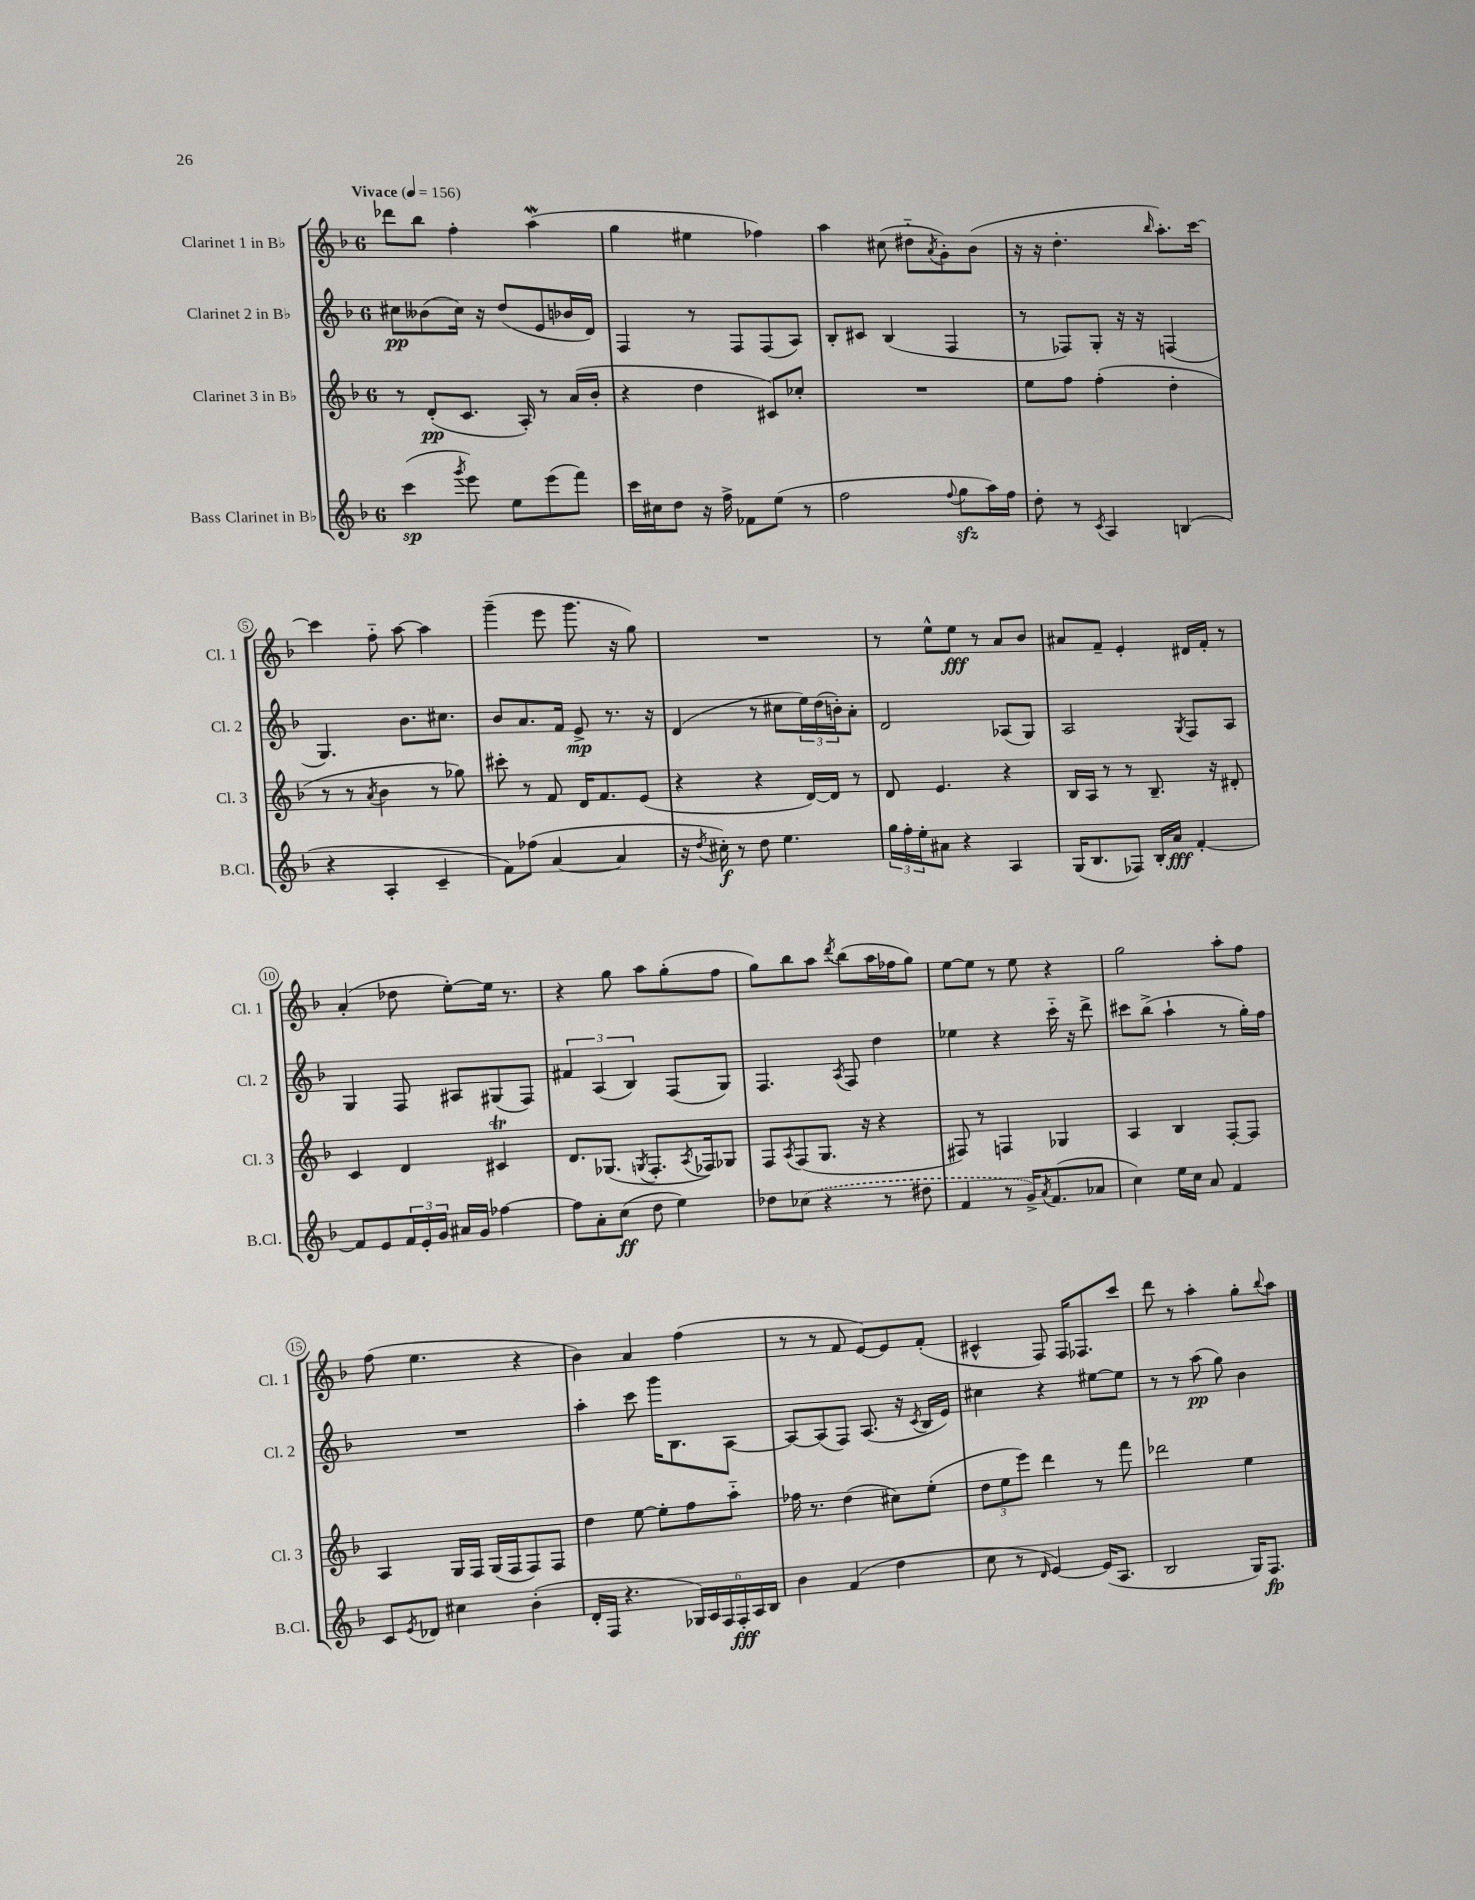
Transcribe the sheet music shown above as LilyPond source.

<<
\new StaffGroup <<
\new Staff = "s0" \with { instrumentName = "Clarinet 1 in Bb" shortInstrumentName = "Cl. 1" } {
    \clef treble \key f \major \once \override Staff.TimeSignature.style = #'single-digit \time 6/8 \tempo "Vivace" 4 = 156
    des'''8 bes''8 f''4-. a''4\mordent( |
    g''4 eis''4 fes''4) |
    a''4 cis''8( dis''8-_ \acciaccatura { a'8 } g'8-.) bes'8( |
    r16 r16 d''4.-. \grace { bes''16 } a''8.-.) c'''16~ |
    c'''4 f''8-_ a''8~ a''4 |
    g'''4--( e'''8 g'''8. r16 g''8) |
    R2. |
    r8 e''8-^ e''8\fff r8 a'8 bes'8 |
    ais'8 f'8-- e'4-. dis'16 f'16-. r8 |
    a'4-.( des''8 e''8~-.) e''16 r8. |
    r4 g''8 a''8 g''8-.( f''8 |
    g''8) bes''8 a''8 \acciaccatura { d'''8 } bes''8( a''16 fes''16 g''8) |
    e''8~ e''8 r8 e''8 r4 |
    g''2 a''8-. f''8 |
    f''8( e''4. r4 |
    bes'4) a'4 f''4( |
    r8 r8 f'8 e'8~) e'8 f'8-.( |
    cis'4-^ f8) f16 fes8. c'''8 |
    d'''8 r8 a''4-. g''8-. \appoggiatura { bes''8 } a''8 \bar "|." |
}
\new Staff = "s1" \with { instrumentName = "Clarinet 2 in Bb" shortInstrumentName = "Cl. 2" } {
    \clef treble \key f \major \once \override Staff.TimeSignature.style = #'single-digit \time 6/8
    cis''8\pp beses'8( cis''16) r16 d''8( e'8 bes'16 d'16) |
    f4 r8 f8 f8( a8) |
    bes8-. cis'8 bes4( f4 |
    r8 fes8) g8-. r16 r16 f4( |
    g4.) bes'8. cis''8. |
    bes'8 a'8. f'16 e'8->\mp r8. r16 |
    d'4( r8 cis''8 \tuplet 3/2 { e''16) d''16( b'16-.) } a'8-. |
    d'2 aes8( g8) |
    a2 \acciaccatura { g8 } f8 a8 |
    g4 f8 ais8 gis8( f8) |
    \tuplet 3/2 { fis'4 a4( bes4) } f8( g8) |
    f4. \acciaccatura { a8 } f8 d''4 |
    ees''4 r4 c'''16-_ r16 d'''8-> |
    cis'''8 bes''8->( a''4-! r8 g''16-.) f''16 |
    R2. |
    a''4-. c'''8 g'''16 bes8. a8~ |
    a8~ a8( f8) a8.( r16 \acciaccatura { c'8 } bes16 e'16) |
    cis''4 r4 eis''8~ eis''8 |
    r8 r8 a''8\pp( g''8) bes'4 \bar "|." |
}
\new Staff = "s2" \with { instrumentName = "Clarinet 3 in Bb" shortInstrumentName = "Cl. 3" } {
    \clef treble \key f \major \once \override Staff.TimeSignature.style = #'single-digit \time 6/8
    r8 d'8-.\pp( c'8. a16-.) r8 a'16( bes'16-. |
    r4 d''4 cis'8) ces''8-. |
    R2. |
    e''8 f''8 f''4-.( d''4-. |
    r8 r8 \acciaccatura { a'8 } bes'4 r8 ges''8) |
    cis'''8-. r8 f'8 d'16 f'8. e'8( |
    r4 r4 d'16~) d'16 r8 |
    d'8 e'4. r4 |
    bes16 a16 r8 r8 bes8.-- r16 dis'8-. |
    c'4 d'4 cis'4\trill |
    d'8. ges8.( \acciaccatura { g8 } f8.-. \acciaccatura { a8 } fes16) ges8 |
    f8 \acciaccatura { a8 } f8( g8. r16 r4 |
    fis8) r8 f4 ges4 |
    a4 bes4 f8~-. f8 |
    a4 g16 f16 g16( f16 f8) f8 |
    d''4 e''8~ e''8-. f''8 a''8-_ |
    fes''16 r8. d''4( cis''8) e''8-.( |
    \tuplet 3/2 { d''8 e''8 e'''8) } d'''4 r8 f'''8 |
    des'''2 e''4 \bar "|." |
}
\new Staff = "s3" \with { instrumentName = "Bass Clarinet in Bb" shortInstrumentName = "B.Cl." } {
    \clef treble \key f \major \once \override Staff.TimeSignature.style = #'single-digit \time 6/8
    c'''4\sp( \acciaccatura { g'''8 } e'''8) e''8 e'''8( f'''8) |
    c'''16 cis''16 d''8 r16 f''16-> fes'8 e''8( r8 |
    f''2 \appoggiatura { f''8 } g''8\sfz a''16) f''16 |
    d''8-. r8 \acciaccatura { c'8 } a4 b4( |
    r4 a4-. c'4-- |
    f'8) fes''8( a'4~ a'4 |
    r16 \acciaccatura { d''8 } cis''16-.\f) r8 d''8 e''4. |
    \tuplet 3/2 { g''16 f''16-. e''16-. } ais'8 r4 a4 |
    g16( bes8. fes8) bes16-. a'16\fff f'4~-. |
    f'8 e'8 \tuplet 3/2 { f'16 e'16-. g'16 } ais'16 g'16 fes''4~ |
    fes''8 a'8-. c''8\ff( d''8 e''4) |
    des''8 \once \slurDashed ces''8( r4 r8 dis''8 |
    f'4 r8 g'16->) \acciaccatura { a'8 } f'8.( aes'8 |
    c''4) e''16 c''16 a'8 f'4 |
    c'8 \acciaccatura { e'8 } des'8 cis''4 bes'4-.( |
    d'16-. f16 r4. \tuplet 6/4 { ges16) a16 f16 f16-.\fff a16 bes16 } |
    bes'4 f'4( d''4 |
    c''8 r8 \grace { d'16 } e'4~) e'16( a8. |
    bes2 g16) f8.\fp \bar "|." |
}
>>
>>
\layout { \context { \Score \override BarNumber.stencil = #(make-stencil-circler 0.1 0.3 ly:text-interface::print) } }
